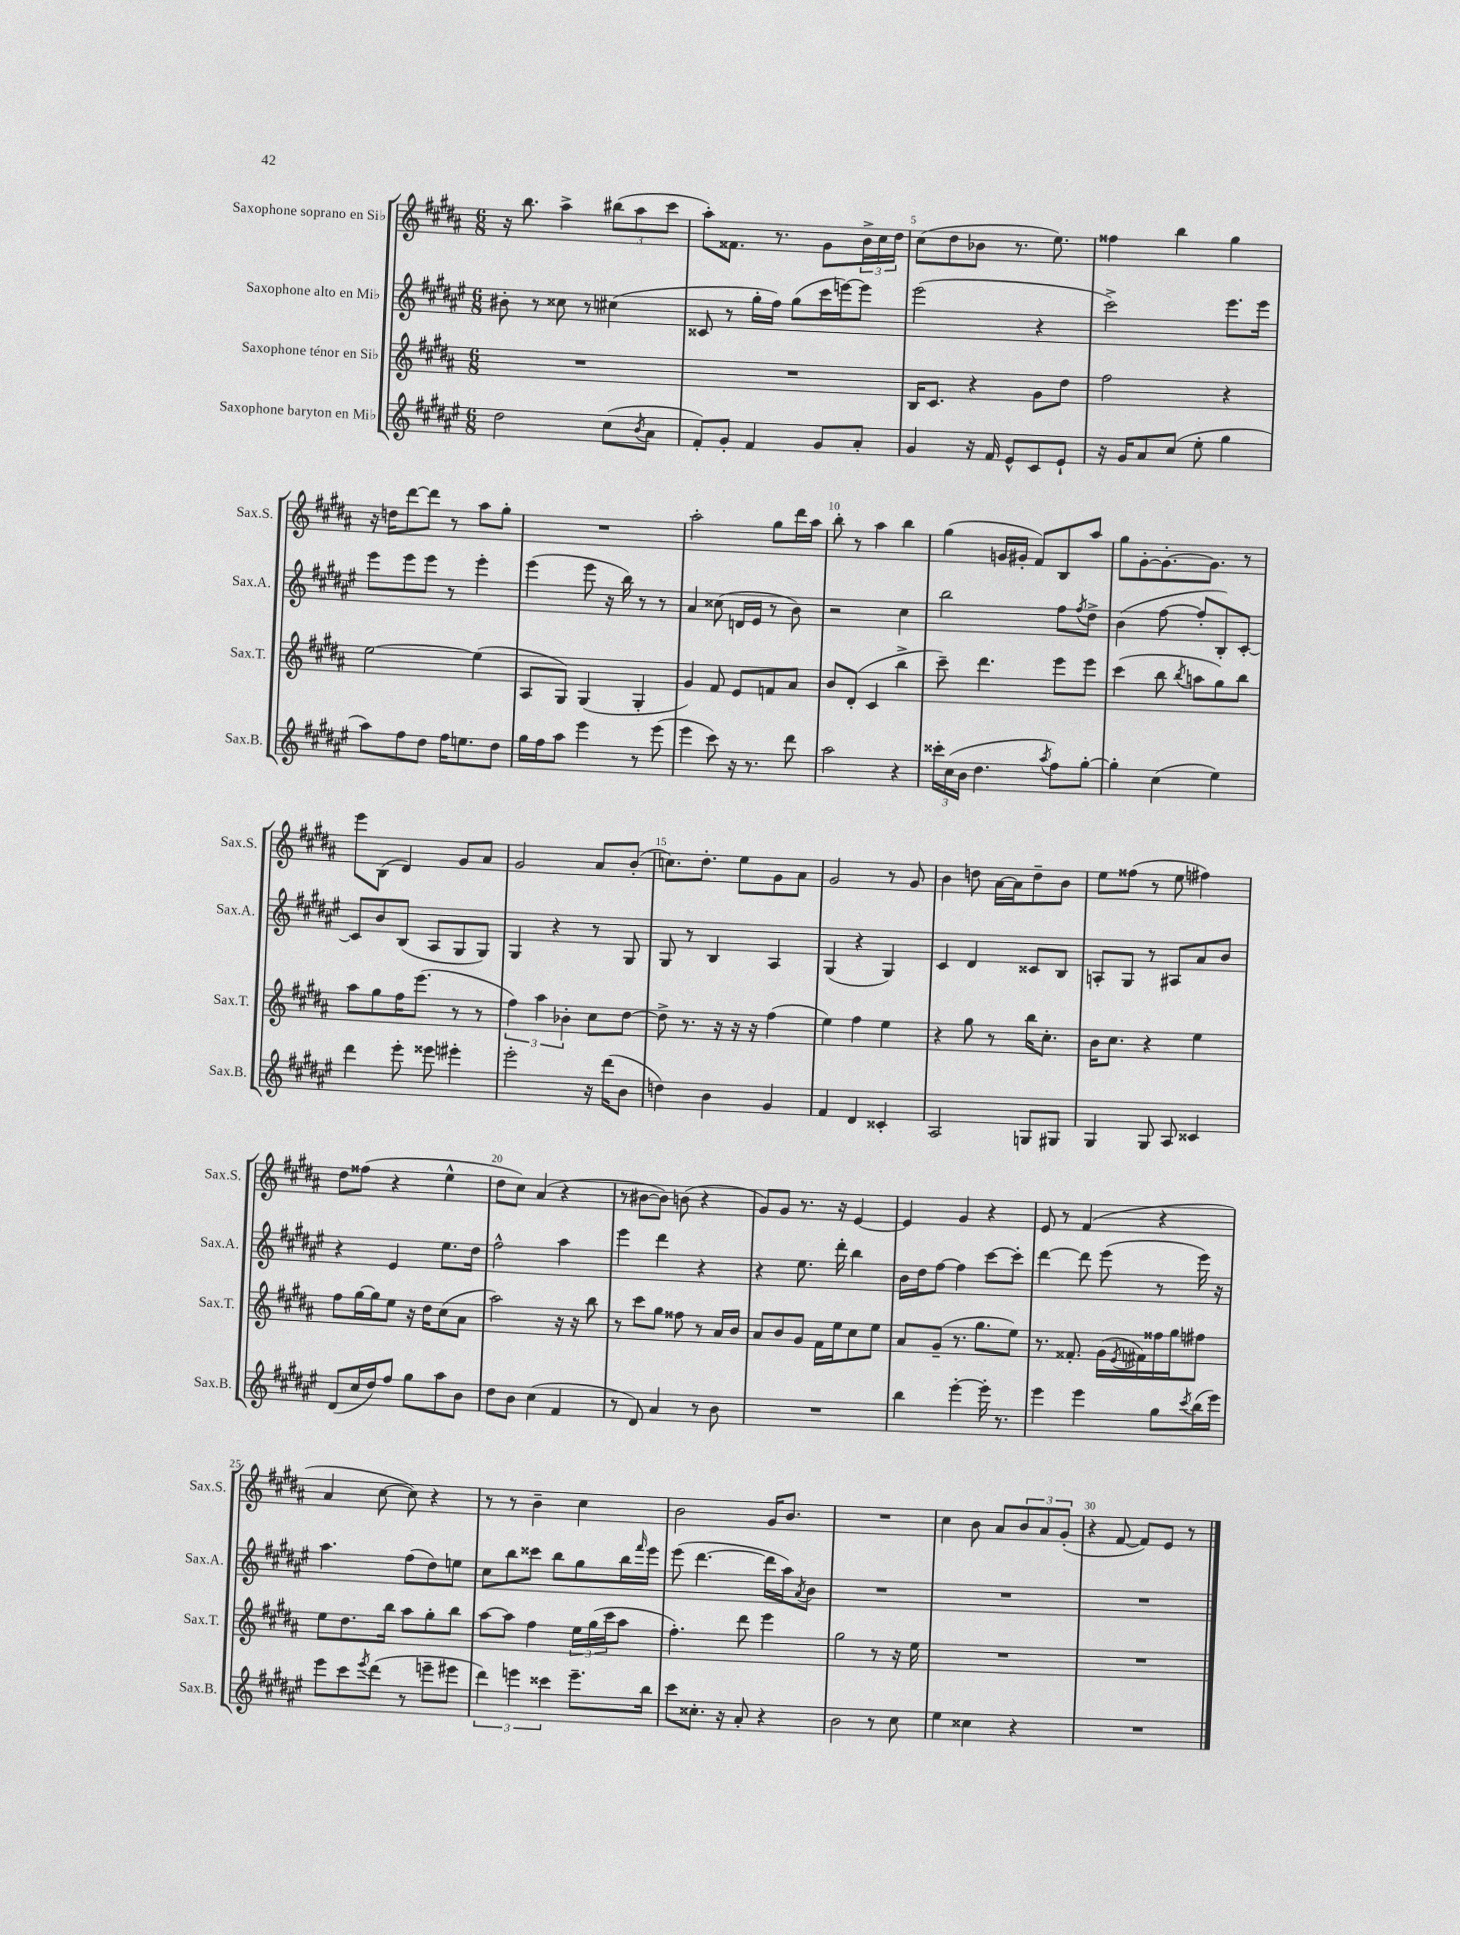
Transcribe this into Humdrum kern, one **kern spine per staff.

**kern	**kern	**kern	**kern
*staff4	*staff3	*staff2	*staff1
*clefG2	*clefG2	*clefG2	*clefG2
*k[f#c#g#d#a#e#]	*k[f#c#g#d#a#]	*k[f#c#g#d#a#e#]	*k[f#c#g#d#a#]
*M6/8	*M6/8	*M6/8	*M6/8
2dd#	2.r	8b#'	16r
.	.	.	8.bb
.	.	8r	.
.	.	8cc##	4aa#^
.	.	8r	.
(8cc#	.	(4cc#	(12bb#
.	.	.	12aa#
8qb	.	.	.
8a#	.	.	.
.	.	.	12ccc#
=	=	=	=
8f#')	2.r	8c##	8aa#')
8g#'	.	8r	8.f##
4f#	.	16gg#'	.
.	.	16ff#)	8.r
.	.	(8gg#	.
8g#	.	16ccc#	8g#
.	.	[16eee)	.
8a#'	.	8eee]	24b^
.	.	.	24cc#
.	.	.	24dd#
=	=	=	=
4g#	16B	(2eee#	(8cc#
.	8.c#	.	.
.	.	.	8dd#
16r	4r	.	8b-
16f#	.	.	.
8e#^^	.	.	8.r
8c#	8g#	4r	.
.	.	.	8.ee)
8e#`	8dd#	.	.
=	=	=	=
16r	2ff#	2ccc#^)	4ff##
16g#	.	.	.
8a#	.	.	.
(8cc#	.	.	4bb
8ee#'	.	.	.
4gg#	4r	8.eee#	4gg#
.	.	16eee#	.
=	=	=	=
8aa#)	[2ee	8eee#	16r
.	.	.	16dd
8ff#	.	8eee#	[8ddd#
8dd#	.	8eee#	8ddd#]
16ff#	.	8r	8r
8.ee	.	.	.
.	(4ee]	4eee#'	8aa#
8dd#	.	.	8gg#'
=	=	=	=
16gg#	8A#	(4eee#	2.r
16ff#	.	.	.
8aa#	8G#)	.	.
4eee#	(4G#	8eee#	.
.	.	16r	.
.	.	16bb)	.
8r	4G#'	8r	.
(8eee#	.	8r	.
=	=	=	=
4eee#	4g#)	4a#	2aa#'
8ccc#)	8f#	(8cc##	.
16r	8e	16d	.
8.r	.	16e#	.
.	8f	8r	8gg#
8ddd#	8a#	8b)	16ddd#
.	.	.	16aa#
=	=	=	=
2aa#	8b	2r	8bb'
.	(8d#'	.	8r
.	4c#	.	4aa#
4r	4bb^	4cc#	4bb
=	=	=	=
24ccc##'	8ccc#~)	2bb	(4gg#
(24cc#	.	.	.
24b	.	.	.
4.dd#	4.ddd#	.	.
.	.	.	16g
.	.	.	16g#'
.	.	.	8f#)
8qaa#	.	.	.
8ff#)	8eee	8ff#	8B
.	.	8qff#	.
[8gg#'	8eee	8dd#^	8aa#
=	=	=	=
4gg#']	(4ccc#	(4b	8gg#
.	.	.	[8g#'
(4cc#	8bb	[8ff#	8.g#'_
.	8qbb	.	.
.	8aa	8ff#']	.
.	.	.	8.g#]
4ee#)	8gg#)	8B')	.
.	8bb	[8c#'	8r
=	=	=	=
4ddd#	8aa#	8c#]	8eee
.	8gg#	8b	(8B
8eee#'	16ff#	(8B	4d#)
.	(8.eee	.	.
8eee##	.	8A#	.
4eee#'	8r	8G#	8g#
.	8r	8G#)	8a#
=	=	=	=
2eee#'	6ff#)	4G#	2g#
.	6aa#	.	.
.	.	4r	.
.	6b-'	.	.
16r	8cc#	8r	8a#
(16ddd#	.	.	.
8b	[8dd#	8G#	(8b'
=	=	=	=
4dd)	8dd#^]	8G#	8.cc)
.	8.r	8r	.
.	.	.	8.dd#'
4b	.	4B	.
.	16r	.	.
.	16r	.	8ee
.	16r	.	.
4g#	(4ff#	4A#	8g#
.	.	.	8a#
=	=	=	=
4f#	4ee)	(4G#	2g#
4d#	4ff#	4r	.
4c##'	4ee	4G#)	8r
.	.	.	8g#
=	=	=	=
2A#	4r	4c#	4b
.	8gg#	4d#	8dd
.	8r	.	[16a#
.	.	.	16a#]
8G	16bb	8c##	8dd~
.	8.cc#'	.	.
8G#	.	8B	8b
=	=	=	=
4G#	16b	8A'	8ee
.	8.cc#	.	.
.	.	8G#	(8ff##
8G#	4r	8r	8r
8A#	.	8A#	8ee
4c##	4ee	8a#	4ff#)
.	.	8b	.
=	=	=	=
(8d#	8ff#	4r	8dd#
16cc#	[16gg#	.	(8ff##
16dd#)	16gg#]	.	.
8ff#	8ee	4e#	4r
8gg#	16r	.	.
.	16dd#	.	.
8aa#	(8cc#	8.ee#	4ee^^
8b	8a#	.	.
.	.	16dd#	.
=	=	=	=
8dd#	2aa#)	2ff#^^	8dd#
8b	.	.	8cc#)
(4cc#	.	.	(4a#
4f#	16r	4aa#	4r
.	16r	.	.
.	8bb	.	.
=	=	=	=
8r	8r	4eee#	8r
8d#)	8ccc#	.	[8b#
4a#	8gg#	4ddd#	8b#])
.	8ff##	.	(8b
8r	8r	4r	4r
8b	16a#	.	.
.	16b	.	.
=	=	=	=
2.r	8a#	4r	8g#)
.	8b	.	8g#
.	8g#	8.ee#	8.r
.	16f#	.	.
.	16ee	16ddd#'	16r
.	8cc#	4bb	[4e
.	8ee	.	.
=	=	=	=
4bb	8a#	16b	4e]
.	.	16dd#	.
.	(8g#~	[8ff#	.
[4eee#'	8.r	4ff#]	4g#
.	8.gg#	.	.
16eee#']	.	[8ccc#	4r
8.r	.	.	.
.	8ee)	8ccc#']	.
=	=	=	=
4eee#	8.r	[4ddd#	8e
.	.	.	8r
.	8.f##'	.	.
4eee#	.	8ddd#]	(4f#
.	(16g#	(8eee#	.
.	8qe	.	.
.	16f#)	.	.
8gg#	16ff##	8r	4r
.	16gg#	.	.
8qccc#	.	.	.
(16bb	8ff#	16eee#)	.
16eee#)	.	16r	.
=	=	=	=
8eee#	8ee	4.aa#	4a#
8ccc#	8.dd#	.	.
8qeee#	.	.	.
(8ddd#	.	.	[8cc#
.	16bb	.	.
8r	8aa#	(8ff#	8cc#])
8eee~	8gg#'	8dd#)	4r
8eee#	8bb	8ee	.
=	=	=	=
6ddd#)	[8aa#	8cc#	8r
.	8aa#]	8bb	8r
6eee	.	.	.
.	4ff#	8ccc##	4b~
6ccc##	.	.	.
.	.	8bb	.
8.eee~	24ee	8gg#	4cc#
.	(24gg#	.	.
.	24ccc#	.	.
.	8aa#	16bb	.
.	.	16qqfff#	.
16bb	.	16eee#	.
=	=	=	=
8ccc#	4.ff#')	(8eee#	2b
8.cc##'	.	[4.ddd#	.
16r	.	.	.
8a#'	8ddd#	.	.
4r	4eee	16ddd#]	16g#
.	.	16aa#)	8.b
.	.	8qa#	.
.	.	8b	.
=	=	=	=
2b	2gg#	2.r	2.r
8r	8r	.	.
8cc#	16r	.	.
.	16ee	.	.
=	=	=	=
4ee#	2.r	2.r	4cc#
4cc##	.	.	8b
.	.	.	8a#
4r	.	.	12b
.	.	.	12a#
.	.	.	(12g#'
=	=	=	=
2.r	2.r	2.r	4r
.	.	.	[8f#
.	.	.	8f#])
.	.	.	8e
.	.	.	8r
==	==	==	==
*-	*-	*-	*-
